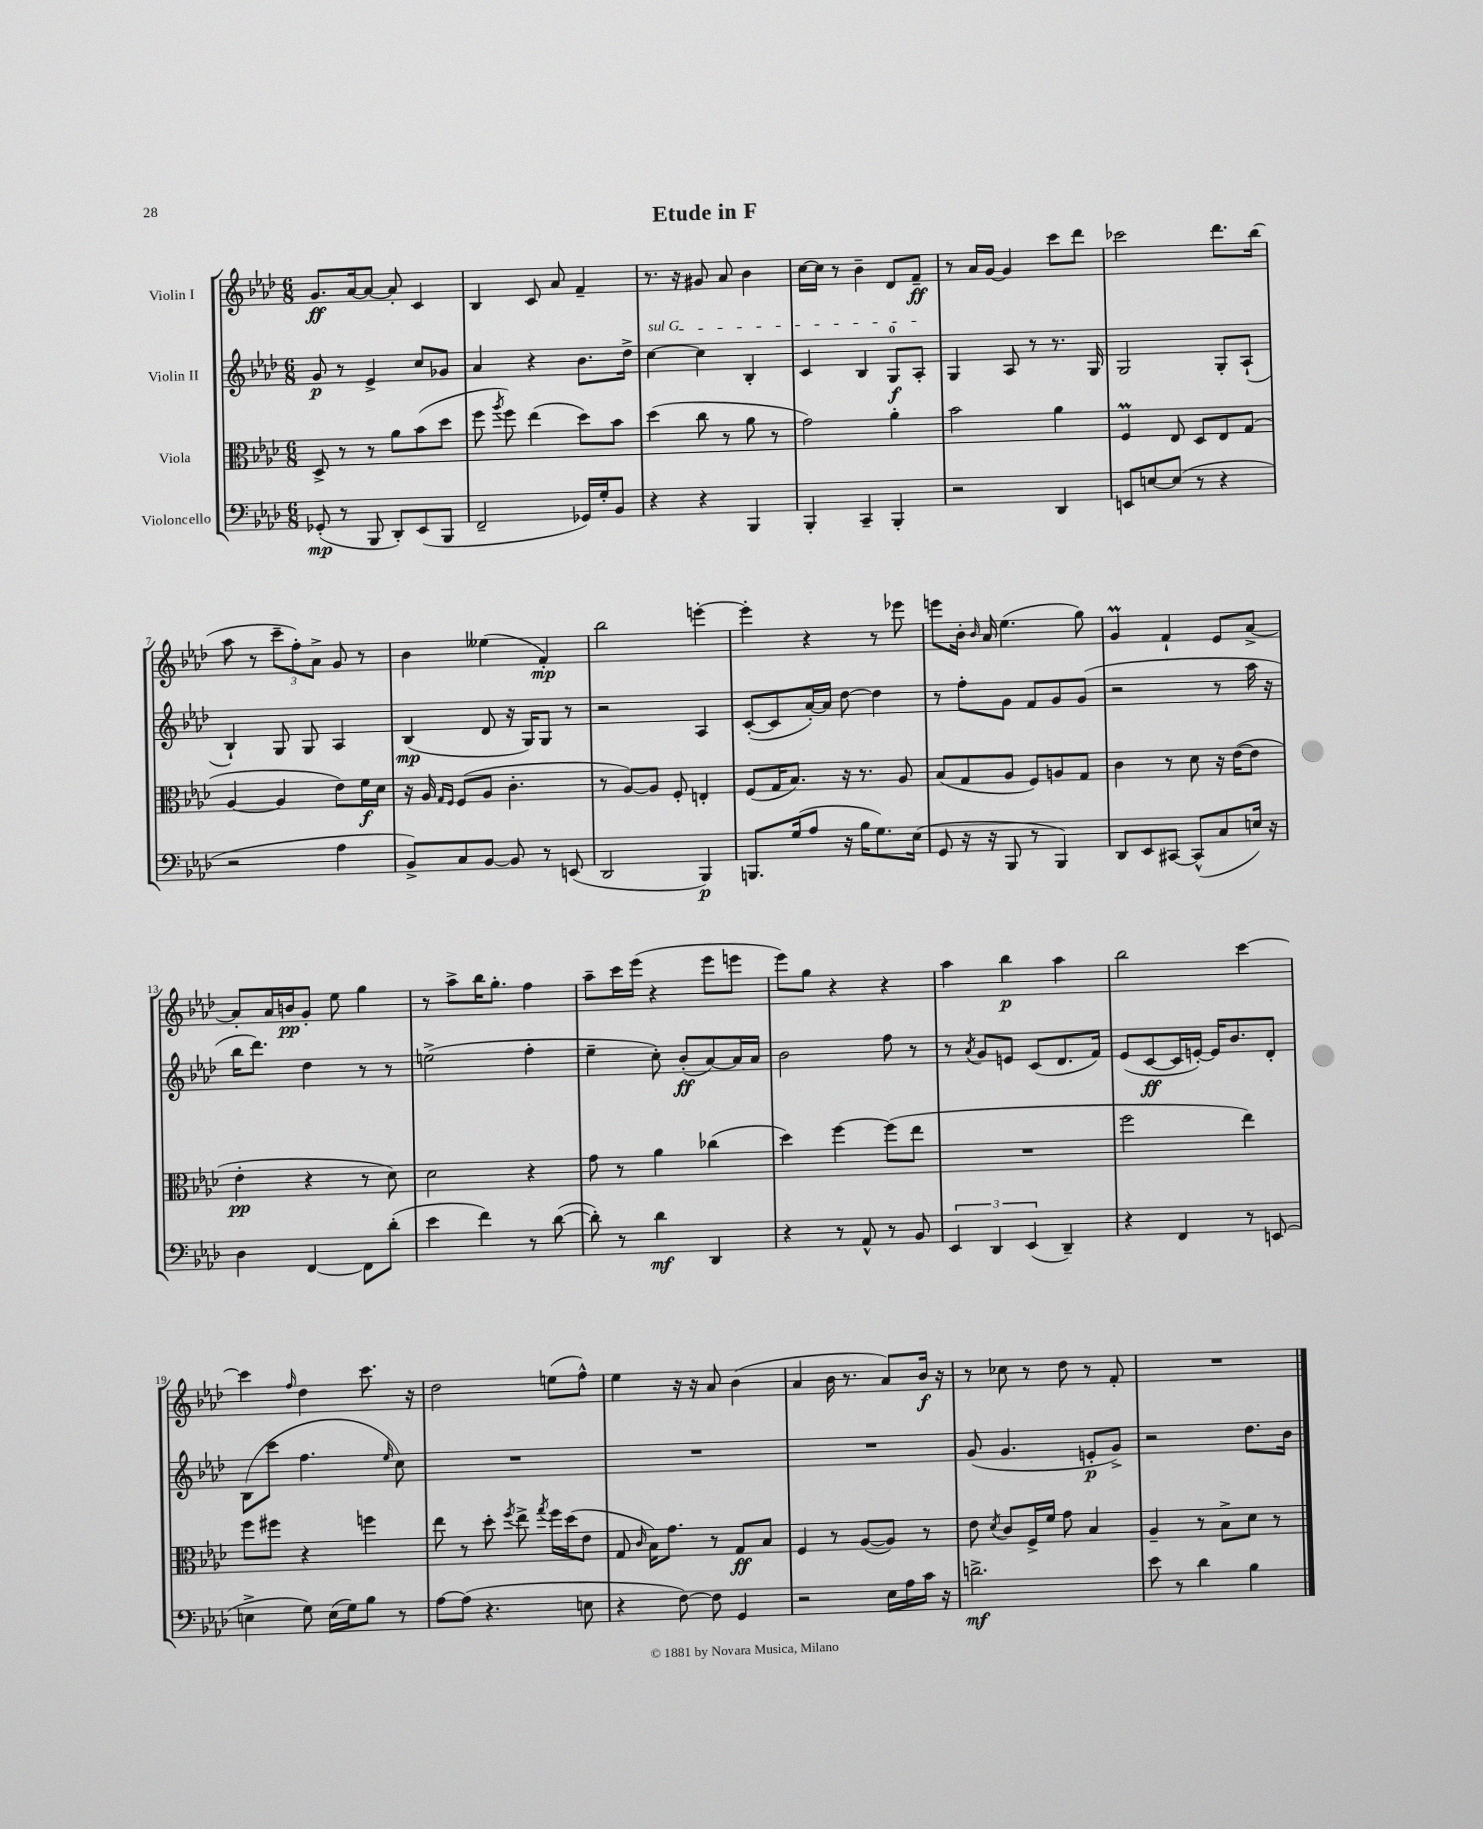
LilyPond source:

\header { title = "Etude in F" }
<<
\new StaffGroup <<
\new Staff = "s0" \with { instrumentName = "Violin I" } {
    \clef treble \key aes \major \numericTimeSignature \time 6/8
    \autoBeamOff g'8.[\ff aes'16~ aes'8]~ aes'8-. c'4 |
    bes4 c'8 aes'8 f'4-- |
    r8. r16 gis'8 aes'8 bes'4 |
    c''16[~ c''16] r8 bes'4-- des'8[ f'8]--\ff |
    r8 aes'16[ g'16]~ g'4 c'''8[ des'''8] |
    ces'''2 des'''8.[ bes''16]( |
    aes''8 r8 \tuplet 3/2 { c'''8[-- f''8-.) aes'8]-> } g'8 r8 |
    bes'4 eeses''4( f'4-.\mp) |
    bes''2 e'''4~-. |
    e'''4-. r4 r8 ees'''8 |
    e'''8[ bes'16]-. \grace { bes'16 } aes'16 ees''4.( g''8) |
    g'4\prall f'4-! ees'8[ aes'8]~-> |
    aes'8[-. aes'16 b'16\pp g'8]-. ees''8 g''4 |
    r8 aes''8[-> bes''16 g''8.]-. f''4 |
    aes''8[-- c'''16 ees'''16]( r4 ees'''8[ e'''8] |
    ees'''8[) g''8] r4 r4 |
    aes''4 bes''4\p aes''4 |
    bes''2 c'''4~ |
    c'''4 \grace { f''16 } des''4 c'''8. r16 |
    des''2 e''8[( f''8]-^) |
    ees''4 r16 r16 aes'8 bes'4( |
    aes'4 bes'16 r8. aes'8[) bes'16]\f r16 |
    r8 ces''8 r8 des''8 r8 f'8-. |
    R2. \bar "|." |
}
\new Staff = "s1" \with { instrumentName = "Violin II" } {
    \clef treble \key aes \major \numericTimeSignature \time 6/8
    \autoBeamOff g'8\p r8 ees'4-> c''8[ ges'8] |
    aes'4 r4 bes'8.[ des''16]-> |
    \once \override TextSpanner.bound-details.left.text = \markup { \italic "sul G" } c''4~\startTextSpan c''4 bes4-. |
    c'4 bes4 g8[-0\f aes8]-.\stopTextSpan |
    g4 aes8 r8 r8. g16 |
    g2 g8[-. aes8]-!( |
    bes4-!) g8 g8 aes4 |
    bes4\mp( des'8 r16 g16[) g8] r8 |
    r2 aes4 |
    c'8[~-.( c'8 aes'16~-.) aes'16] des''8~ des''4 |
    r8 f''8[-. g'8] f'8[ g'8 g'8]( |
    r2 r8 aes''16 r16 |
    bes''16[ des'''8.]) des''4 r8 r8 |
    e''2->( f''4-. |
    ees''4-- c''8-.) bes'8[-.\ff( aes'8~) aes'16 aes'16] |
    bes'2 f''8 r8 |
    r8 \acciaccatura { aes'8 } g'8[ e'8] c'8[( des'8. f'16]) |
    ees'8[( c'8~\ff c'16 e'16]~-.) e'16[ bes'8. des'8]-. |
    bes8[( c'''8] f''4. \grace { ees''16 } c''8) |
    R2. |
    R2. |
    R2. |
    g'8( g'4. e'8[-.\p g'8]->) |
    r2 des''8.[ bes'16] \bar "|." |
}
\new Staff = "s2" \with { instrumentName = "Viola" } {
    \clef alto \key aes \major \numericTimeSignature \time 6/8
    \autoBeamOff des8-> r8 r8 aes'8[ bes'8( des''8] |
    f''8 \acciaccatura { aes''8 } f''8) ees''4( des''8[) bes'8] |
    des''4( c''8 r8 aes'8 r8 |
    g'2) aes'4-. |
    bes'2 aes'4 |
    f4\prall ees8 des8[ ees8 g8]( |
    aes4~ aes4 ees'8[) f'16\f des'16] |
    r16 aes16 \grace { g16[ f16] } f8[( aes8] c'4.-. |
    r8 aes8[~) aes8] f8-. e4-. |
    f8[( g16 bes8.]) r16 r8. aes8 |
    bes8[( g8 aes8] f8[) a8 g8] |
    c'4 r8 des'8 r16 ees'16[~( ees'8] |
    ees'4-.\pp r4 r8 des'8) |
    des'2 r4 |
    g'8 r8 aes'4 ces''4( |
    des''4) f''4~ f''8[( ees''8] |
    R2. |
    f''2 ees''4) |
    f''8[ fis''8] r4 f''4 |
    ees''8 r8 des''8-. \acciaccatura { f''8 } ees''8-> \acciaccatura { g''8 } f''16[ des''16( ees'8] |
    g8 \grace { c'16 } bes16[) g'8.] r8 g8[\ff bes8] |
    f4 r8 aes8[~( aes8]) r8 |
    ees'8 \acciaccatura { des'8 } c'8[ f16-> f'16] g'8 bes4 |
    aes4-- r8 bes8[-> des'8] r8 \bar "|." |
}
\new Staff = "s3" \with { instrumentName = "Violoncello" } {
    \clef bass \key aes \major \numericTimeSignature \time 6/8
    \autoBeamOff ges,8-.\mp( r8 bes,,8 des,8[-.) ees,8( bes,,8] |
    f,2-- ges,16[) g16-. bes,8] |
    r4 r4 bes,,4 |
    bes,,4-. c,4-- bes,,4-. |
    r2 des,4 |
    e,8[ e8~ e8]( r8 r4 |
    r2 aes4 |
    bes,8[->) c8 bes,8]~ bes,8 r8 e,8( |
    des,2 bes,,4\p) |
    b,,8.[ g16( aes8] r16 bes16[ g8.) ees16]( |
    g,8 r16 r16 bes,,8 r8 bes,,4) |
    des,8[ ees,8 cis,8]~ cis,8[-^( c8 e16]) r16 |
    des4 f,4~ f,8[ des'8]-.( |
    ees'4 f'4) r8 des'8~( |
    des'8-.) r8 des'4\mf des,4 |
    r4 r8 aes,8-^ r8 bes,8 |
    \tuplet 3/2 { ees,4 des,4 ees,4( } des,4--) |
    r4 f,4 r8 e,8( |
    e4-> g8) e16[( g16) bes8] r8 |
    aes8[~ aes8]( r4. e8 |
    r4 f8~) f8 g,4 |
    r2 ees16[ aes16 c'16] r16 |
    d'2.->\mf |
    ees'8 r8 des'4 bes4 \bar "|." |
}
>>
>>
